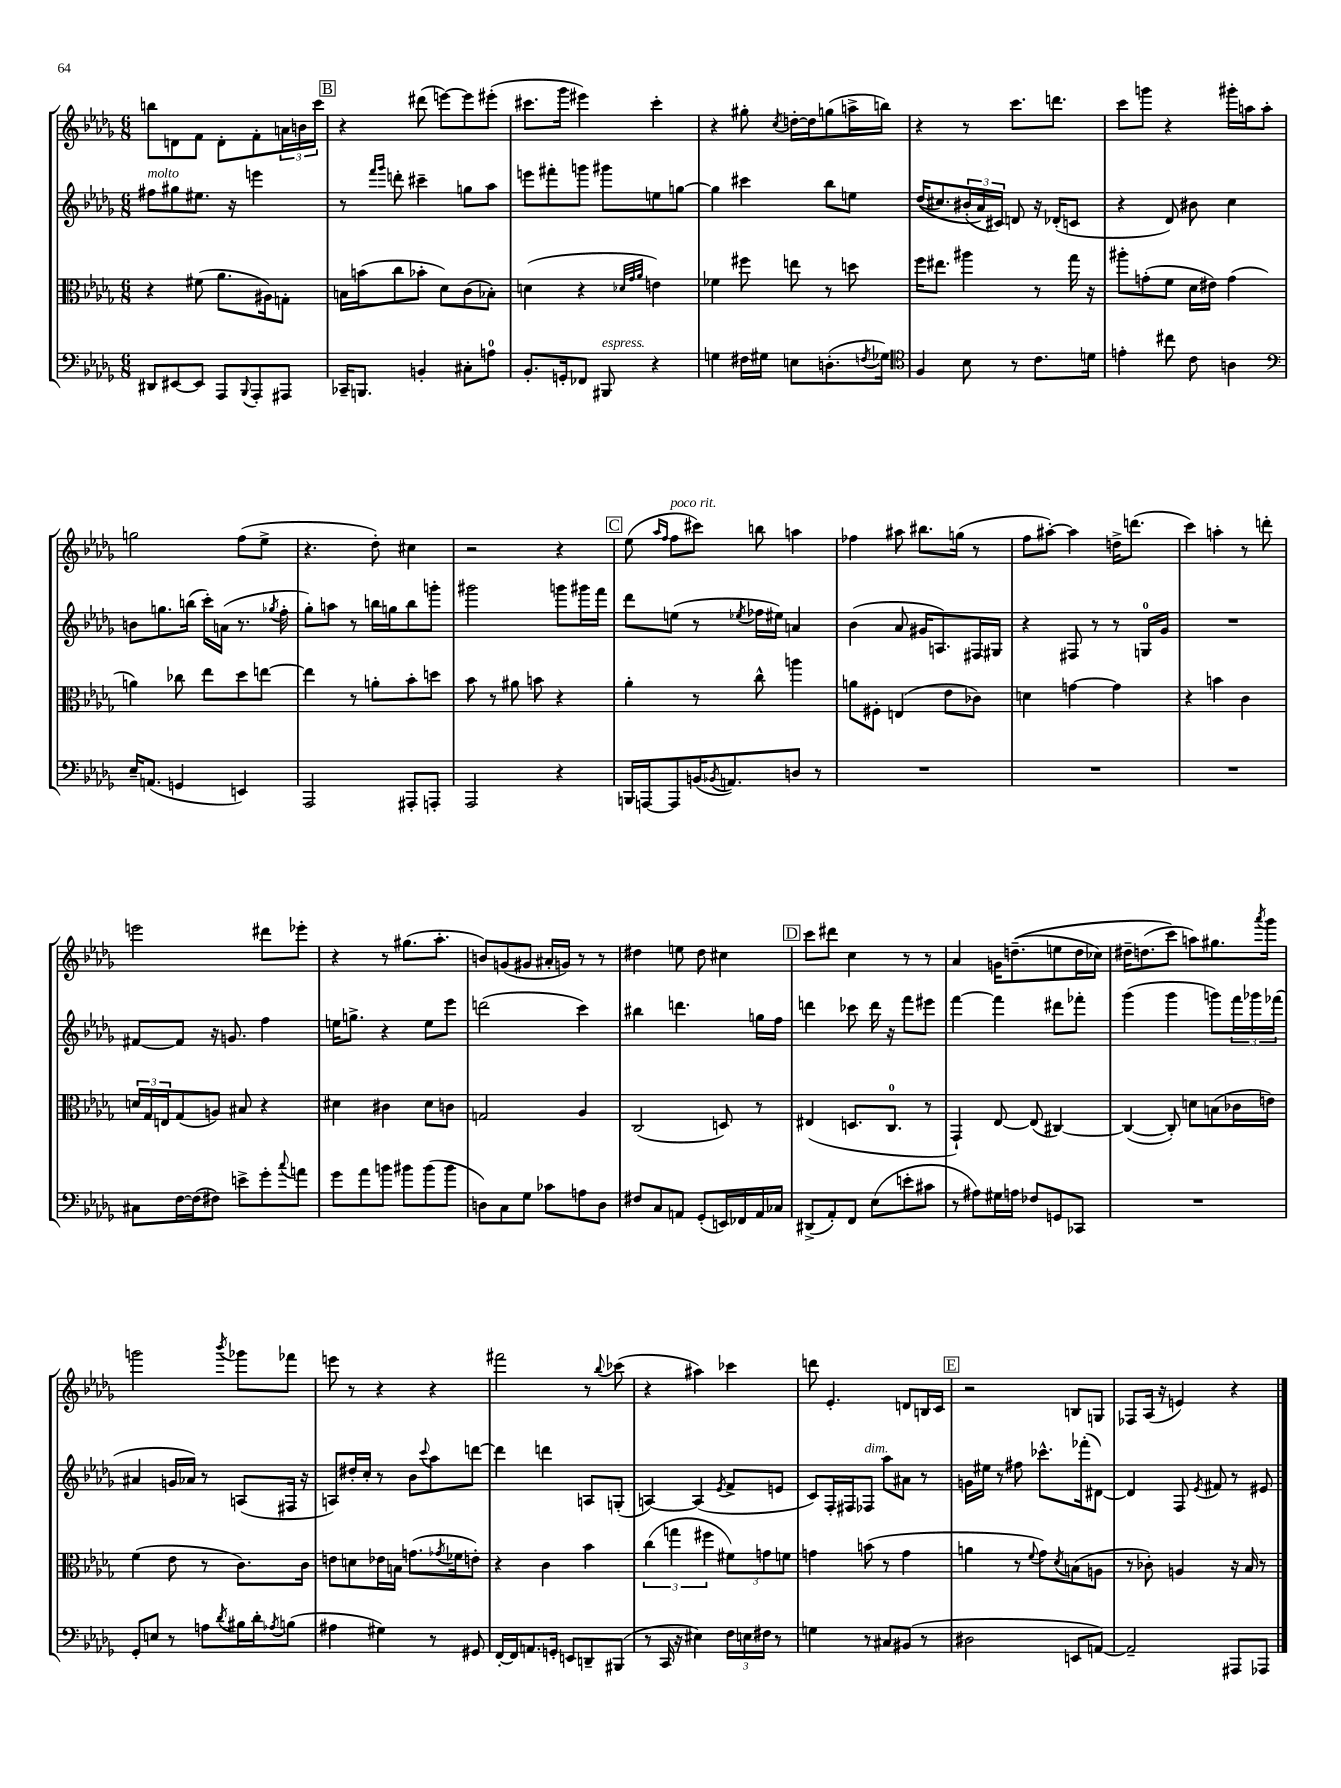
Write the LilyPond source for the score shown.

<<
\new StaffGroup <<
\new Staff = "s0" {
    \clef treble \key des \major \numericTimeSignature \time 6/8
    b''8 d'8 f'8 d'8-. f'8-. \tuplet 3/2 { a'16 b'16 c'''16 } |
    \mark \markup { \box "B" } r4 dis'''8( e'''8~) e'''8 eis'''8-.( |
    cis'''8. ges'''16 eis'''4) cis'''4-. |
    r4 gis''8-. \acciaccatura { c''8 } d''16~-. d''16 g''8( a''16-> b''16) |
    r4 r8 c'''8. d'''8. |
    c'''8 g'''8 r4 gis'''16-. a''16 a''8-. |
    g''2 f''8( ees''8-> |
    r4. des''8-.) cis''4 |
    r2 r4 |
    \mark \markup { \box "C" } ees''8( \grace { aes''16 f''16 } f''8^\markup { \italic "poco rit." } cis'''8) b''8 a''4 |
    fes''4 ais''8 bis''8. g''16( r8 |
    f''8 ais''8~-.) ais''4 d''16-> d'''8.( |
    c'''4) a''4-. r8 d'''8-. |
    e'''2 dis'''8 ees'''8-. |
    r4 r8 gis''8.( aes''8.-. |
    b'8) g'8( gis'8 ais'16-. g'16) r8 r8 |
    dis''4 e''8 dis''8 cis''4 |
    \mark \markup { \box "D" } c'''8 dis'''8 c''4 r8 r8 |
    aes'4 g'16 d''8.--(\( e''8 d''16 ces''16) |
    dis''16-- d''8.( c'''8\) a''8) gis''8. \acciaccatura { aes'''8 } ges'''16 |
    g'''2 \acciaccatura { bes'''8 } ges'''8 fes'''8 |
    e'''8 r8 r4 r4 |
    fis'''2 r8 \appoggiatura { bes''8 } ces'''8( |
    r4 ais''4) ces'''4 |
    d'''8 ees'4.-. d'8 b16 c'16 |
    \mark \markup { \box "E" } r2 b8 g8 |
    fes8 aes16( r16 e'4) r4 \bar "|." |
}
\new Staff = "s1" {
    \clef treble \key des \major \numericTimeSignature \time 6/8
    fis''8^\markup { \italic "molto" } gis''8 eis''8. r16 e'''4 |
    \mark \markup { \box "B" } r8 \grace { f'''16 ges'''16 } d'''8-. cis'''4-- g''8 aes''8 |
    e'''8 fis'''8-. g'''8 gis'''8 e''8 g''8~ |
    g''4 cis'''4 bes''8 e''8 |
    des''16(\( cis''8.) \tuplet 3/2 { bis'16-.( aes'16\) cis'16) } d'8 r16 des'16-.( c'8 |
    r4 des'8) bis'8 c''4 |
    b'8 g''8. b''16( c'''16-.) a'16( r8. \acciaccatura { ges''8 } f''16-. |
    ges''8-.) a''8 r8 b''16 g''16 b''8 g'''8-. |
    gis'''2 g'''8 gis'''16 f'''16 |
    \mark \markup { \box "C" } des'''8 e''8( r8 \acciaccatura { ees''8 } fes''16 eis''16) a'4 |
    bes'4( aes'8 gis'16 a8.) fis16 gis16 |
    r4 fis8 r8 r8 g16-0 ges'16 |
    R2. |
    fis'8~ fis'8 r16 g'8. f''4 |
    e''16 g''8.-> r4 e''8 ees'''8 |
    d'''2( c'''4) |
    bis''4 d'''4. g''16 f''16 |
    \mark \markup { \box "D" } d'''4 ces'''8 d'''16 r16 f'''8 eis'''8 |
    f'''4~ f'''4 dis'''8 fes'''8-. |
    ges'''4( ges'''4 g'''8) \tuplet 3/2 { f'''16 ges'''16 fes'''16( } |
    ais'4 g'16 aes'16) r8 a8( fis16 r16 |
    a8) dis''16-. c''16-. r8 bes'8 \appoggiatura { c'''8 } aes''8 d'''8~ |
    d'''4 d'''4 a8 g8-.( |
    a4~) a4( \acciaccatura { ees'8 } f'8-> e'8 |
    c'8) f16-. fis16 fes8^\markup { \italic "dim." } aes''8 ais'8 r8 |
    \mark \markup { \box "E" } g'16 eis''16 r8 fis''8 ces'''8.-^ fes'''16-.( dis'8~) |
    dis'4 f8 \acciaccatura { ees'8 } fis'8 r8 eis'8 \bar "|." |
}
\new Staff = "s2" {
    \clef alto \key des \major \numericTimeSignature \time 6/8
    r4 fis'8( aes'8. ais16) g8-. |
    \mark \markup { \box "B" } b16 b'16( c''8 bes'8-. des'8) c'8( bes8-.) |
    d'4( r4 \grace { des'32 ges'32 aes'32 } e'4) |
    fes'4 fis''8 e''8 r8 d''8 |
    f''16 eis''8. ais''4 r8 ges''16 r16 |
    ais''8-. g'8-.( f'8 des'16 eis'16) g'4( |
    a'4) ces''8 ees''8 des''8 e''8~ |
    e''4 r8 a'8-. bes'8-. d''8 |
    bes'8 r8 ais'8 b'8 r4 |
    \mark \markup { \box "C" } aes'4-. r8 c''8-^ a''4 |
    a'8 fis8-. e4( ees'8 ces'8) |
    d'4 g'4~ g'4 |
    r4 b'4 c'4 |
    \tuplet 3/2 { d'16 ges16 e16 } ges8( a8) bis8 r4 |
    dis'4 cis'4 dis'8 c'8 |
    g2 aes4 |
    c2( d8) r8 |
    \mark \markup { \box "D" } eis4( d8. c8.-0 r8 |
    ges,4-!) ees8~ ees8( cis4~) |
    cis4~( cis8-.) d'8 b8( ces'16 e'16) |
    f'4( ees'8 r8 c'8.) c'16 |
    e'8 d'8 ees'16 b16 g'8.( \acciaccatura { ges'8 } fes'16 e'8-.) |
    r4 c'4 bes'4 |
    \tuplet 3/2 { c''4( g''4 fis''4 } \tuplet 3/2 { fis'8) g'8 f'8 } |
    g'4 b'8( r8 g'4 |
    \mark \markup { \box "E" } a'4 r8 \appoggiatura { f'8 } ges'8) \acciaccatura { des'8 } b8( a8 |
    r8 ces'8-.) a4 r16 bes16 r8 \bar "|." |
}
\new Staff = "s3" {
    \clef bass \key des \major \numericTimeSignature \time 6/8
    dis,8 eis,8~ eis,8 aes,,8 \appoggiatura { bes,,8 } aes,,8-. ais,,8 |
    \mark \markup { \box "B" } ces,16-- b,,8. b,4-. cis8-. a8-0 |
    bes,8.-. g,16-. fes,8 bis,,8^\markup { \italic "espress." } r4 |
    g4 fis16 gis16 e8 d8.-.( \acciaccatura { f8 } ges16) |
    \clef tenor f4 bes8 r8 c'8. d'16 |
    e'4-. cis''8 c'8 a4 |
    \clef bass ees16-- a,8.( g,4 e,4) |
    aes,,2 ais,,8-. a,,8-. |
    aes,,2 r4 |
    \mark \markup { \box "C" } b,,16 a,,16~ a,,8 b,16( \acciaccatura { bes,8 } a,8.) d8 r8 |
    R2. |
    R2. |
    R2. |
    cis8 f16~ f16( fis8) e'8-> ges'8-. \appoggiatura { c''8 } a'8 |
    ges'8 aes'8 b'8 bis'8 bis'8( bis'8 |
    d8) c8 ges8 ces'8 a8 d8 |
    fis8 c8 a,8 ges,8-.( e,16) fes,16 a,16 ces16 |
    \mark \markup { \box "D" } dis,8->( aes,8-.) f,8 ees8( e'8-. cis'8 |
    r8 ais8) gis16 a16 fes8 g,8 ces,8 |
    R2. |
    ges,8-. e8 r8 a8 \acciaccatura { des'8 } bis16 des'16-. \acciaccatura { aes8 } b8( |
    ais4 gis4) r8 gis,8 |
    f,16~-. f,16 a,8. g,16-. e,8 d,8-- bis,,8( |
    r8 c,16 r16 eis4) \tuplet 3/2 { f16 e16 fis16 } r8 |
    g4 r8 cis8 bis,8( r8 |
    \mark \markup { \box "E" } dis2 e,8 a,8~) |
    a,2-- ais,,8 aes,,8 \bar "|." |
}
>>
>>
\layout { \context { \Score \remove "Bar_number_engraver" } }
